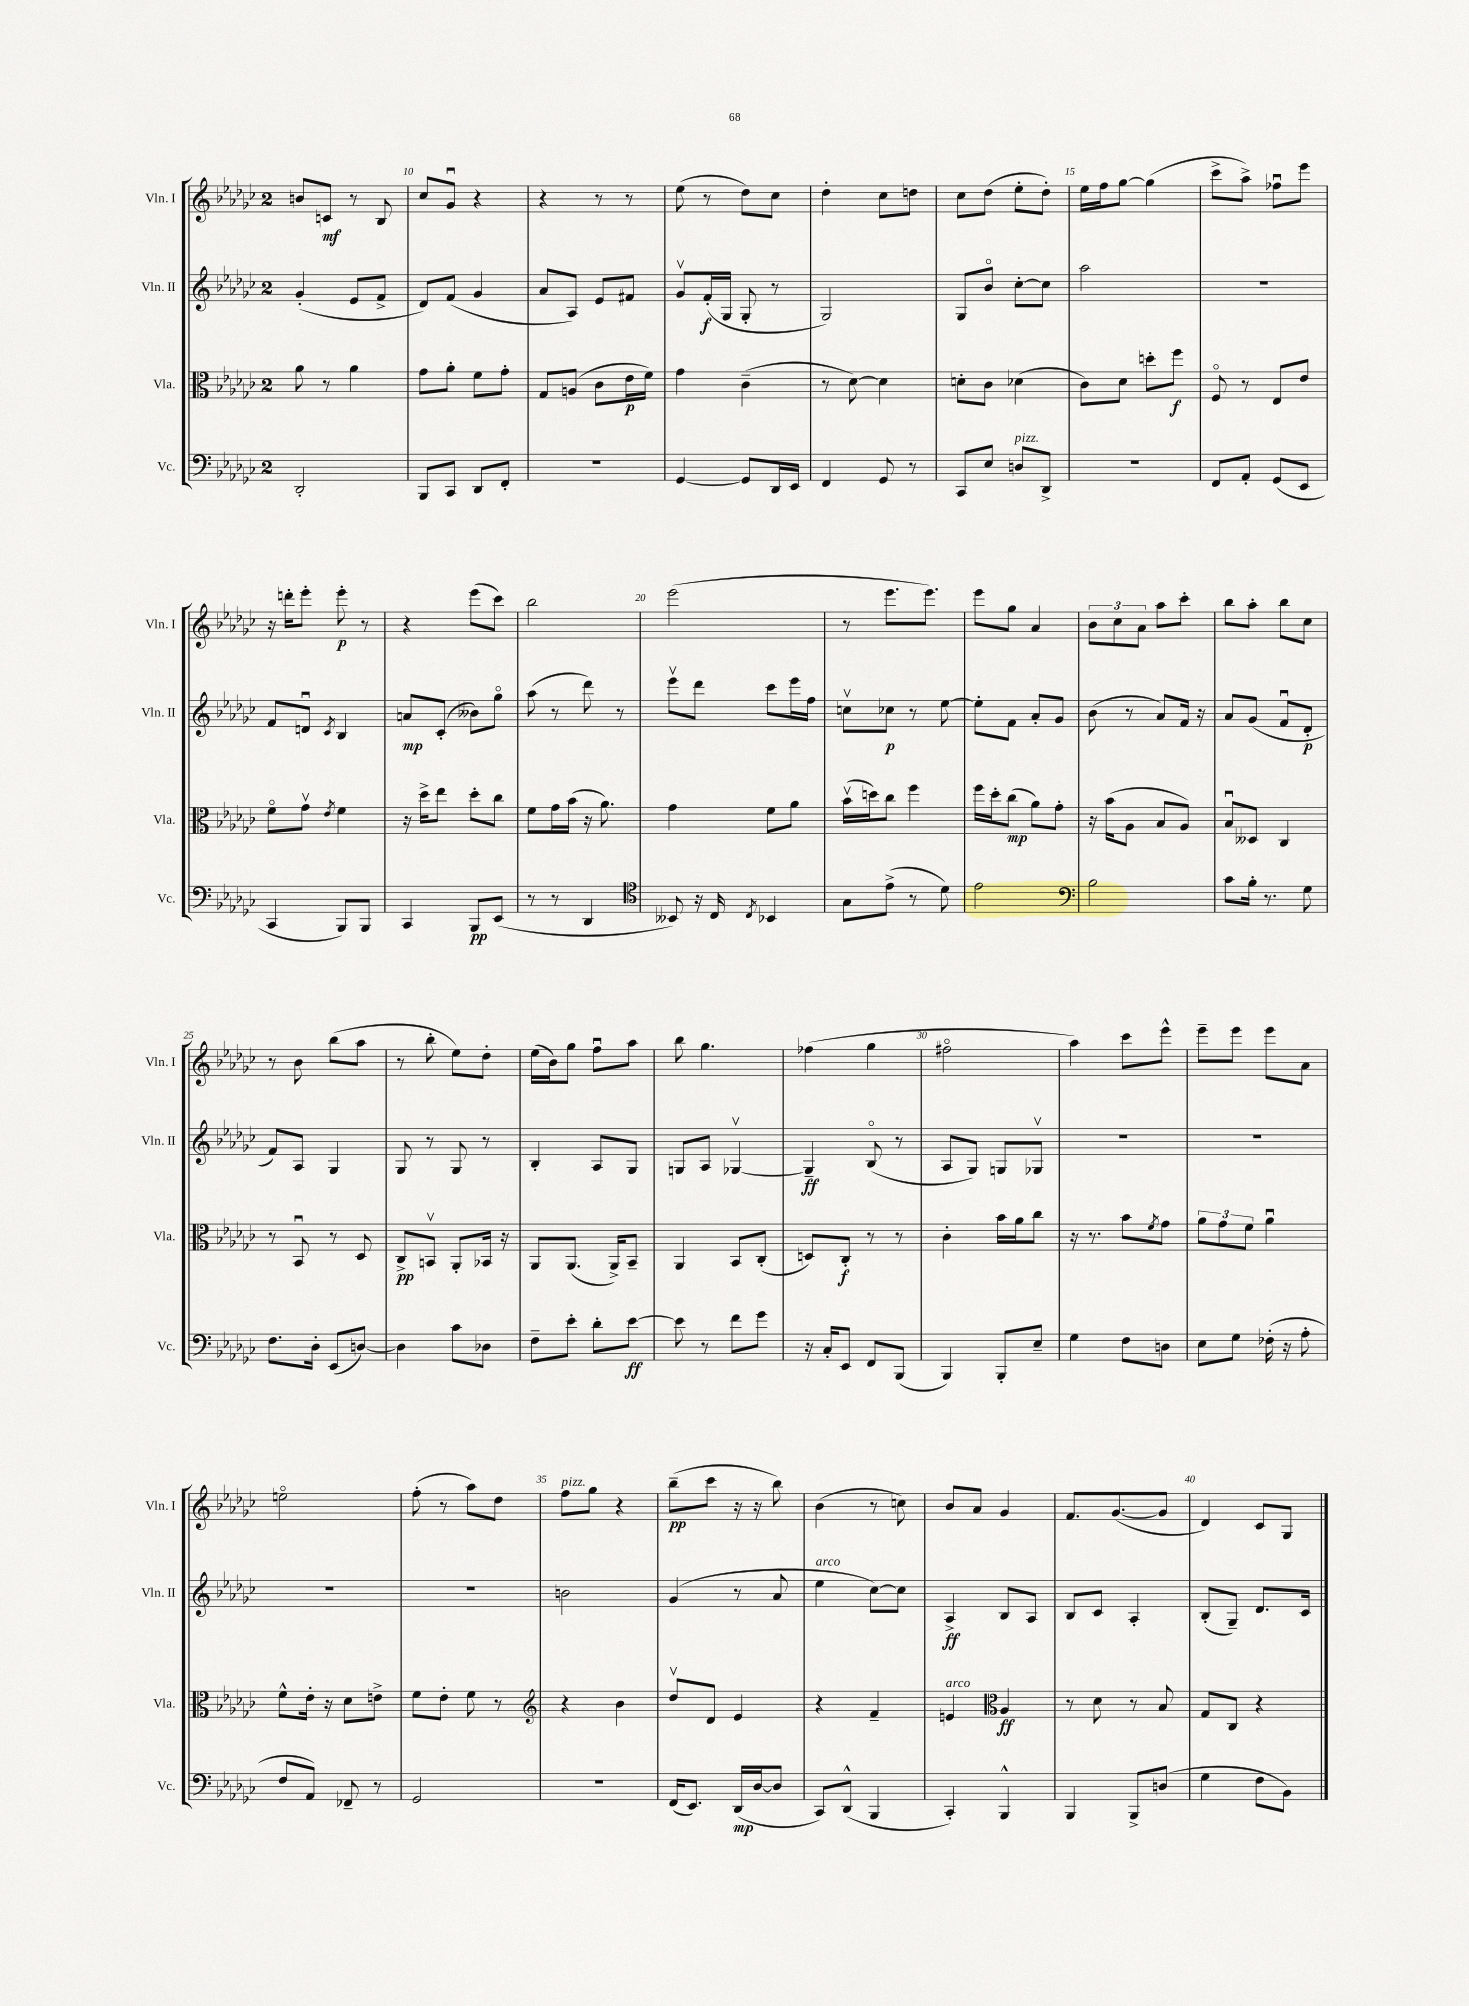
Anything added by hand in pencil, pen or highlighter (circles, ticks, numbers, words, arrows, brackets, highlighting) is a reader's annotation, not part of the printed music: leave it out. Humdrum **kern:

**kern	**kern	**kern	**kern
*staff4	*staff3	*staff2	*staff1
*clefF4	*clefC3	*clefG2	*clefG2
*k[b-e-a-d-g-c-]	*k[b-e-a-d-g-c-]	*k[b-e-a-d-g-c-]	*k[b-e-a-d-g-c-]
*M2/4	*M2/4	*M2/4	*M2/4
2DD-'	8a-	(4g-'	8b
.	8r	.	8c
.	4a-	8e-	8r
.	.	8f^	8B-
=	=	=	=
8BBB-	8g-	8d-)	8cc-
8CC-	8a-'	(8f	8g-u
8DD-	8f	4g-	4r
8FF'	8g-'	.	.
=	=	=	=
2r	8G-	8a-	4r
.	(8A	8A-)	.
.	8c-	8e-	8r
.	16e-	8f#	8r
.	16f)	.	.
=	=	=	=
[4GG-	4g-	8g-v	(8ee-
.	.	(16f'	8r
.	.	16G-	.
8GG-]	(4c-~	8G-'	8dd-)
16DD-	.	8r	8cc-
16EE-	.	.	.
=	=	=	=
4FF	8r	2G-)	4dd-'
.	[8d-)	.	.
8GG-	4d-]	.	8cc-
8r	.	.	8dd
=	=	=	=
8CC-	8d'	8G-	8cc-
8E-	8c-	8b-o	(8dd-
8D	(4d-	[8cc-'	8ee-'
8DD-^	.	8cc-]	8dd-')
=	=	=	=
2r	8c-)	2aa-	16ee-
.	.	.	16ff
.	8d-	.	[8gg-
.	8dd'	.	(4gg-]
.	8ff	.	.
=	=	=	=
8FF	8Fo	2r	8ccc-^
8AA-'	8r	.	8aa-^)
(8GG-	8E-	.	8ff-u
8EE-	8e-	.	8eee-
=	=	=	=
4CC-	8fo	8f	16r
.	.	.	16ddd'
.	8g-v	8du	8eee-'
.	8qe-	8qc-	.
8BBB-)	4f	4B-	8eee-'
8BBB-	.	.	8r
=	=	=	=
4CC-	16r	8a	4r
.	16dd-^	.	.
.	8ee-	(8c-'	.
8BBB-	8dd-'	8b--)	(8eee-
(8EE-	8cc-	8gg-o	8ccc-)
=	=	=	=
8r	8f	(8aa-	2bb-
8r	16g-	8r	.
.	(16b-	.	.
4DD-	16r	8ddd-)	.
.	8.a-)	.	.
.	.	8r	.
=	=	=	=
*clefC4	*	*	*
8BB--)	4g-	8eee-v	(2eee-
16r	.	8ddd-	.
16C-	.	.	.
8qC-	.	.	.
4BB-	8f	8ccc-	.
.	8a-	16eee-	.
.	.	16ff	.
=	=	=	=
8G-	(16b-v	8ccv	8r
.	16dd)	.	.
(8e-^	8cc-	8cc-	8.eee-
8r	4ff	8r	.
.	.	.	8.eee-)
8d-)	.	[8ee-	.
=	=	=	=
2e-	16ff	8ee-']	8eee-
.	16dd-'	.	.
.	(8cc-	8f	8gg-
.	8a-)	8a-'	4a-
.	8g-'	8g-	.
=	=	=	=
*clefF4	*	*	*
2B-	16r	(8b-	12b-
.	(16b-	.	.
.	.	.	12cc-
.	8A-	8r	.
.	.	.	12a-
.	8B-	8a-)	8aa-
.	8A-)	16f	8ccc-'
.	.	16r	.
=	=	=	=
8c-	8B-u	8a-	8bb-
16B-'	8D--	(8g-	8aa-'
8.r	.	.	.
.	4C-	8fu	8bb-
8G-	.	8d-'	8cc-
=	=	=	=
8.F	8r	8f)	8r
.	8BB-u	8A-	8b-
16D-'	.	.	.
(8EE-	8r	4G-	(8bb-
[8D)	8D-	.	8aa-
=	=	=	=
4D]	8C-^	8G-	8r
.	8BBv	8r	8bb-'
8c-	8AA-'	8G-	8ee-)
8D-	16BB-	8r	8dd-'
.	16r	.	.
=	=	=	=
8F~	8AA-	4B-'	(16ee-
.	.	.	16b-)
8e-'	(8.AA-	.	8gg-
8d-'	.	8A-	8ffu
.	16AA-^)	.	.
[8e-	8BB-~	8G-	8aa-
=	=	=	=
8e-]	4AA-	8G	8bb-
8r	.	8A-	4.gg-
8f	8BB-	[4G-v	.
8g-	(8C-'	.	.
=	=	=	=
16r	8D)	4G-~]	(4ff-
16C-'	.	.	.
8EE-	8C-'	.	.
8FF	8r	(8B-o	4gg-
(8BBB-	8r	8r	.
=	=	=	=
4BBB-)	4c-'	8A-	2ff#o
.	.	8G-)	.
8BBB-'	16b-	8G	.
.	16a-	.	.
8E-~	8cc-	8G-v	.
=	=	=	=
4G-	16r	2r	4aa-)
.	8.r	.	.
8F	8b-	.	8ccc-
.	8qf	.	.
8D	8g-	.	8eee-^^
=	=	=	=
8E-	12a-	2r	8eee-~
.	12g-	.	.
8G-	.	.	8eee-
.	12f	.	.
(16F-'	4a-u	.	8eee-
16r	.	.	.
8A-'	.	.	8a-
=	=	=	=
8F	8f^^	2r	2eeo
8AA-)	16e-'	.	.
.	16r	.	.
8FF-~	8d-	.	.
8r	8e^	.	.
=	=	=	=
2GG-	8f	2r	(8ff'
.	8e-'	.	8r
.	8f	.	8aa-)
.	8r	.	8dd-
=	=	=	=
*	*clefG2	*	*
2r	4r	2b	8ff
.	.	.	8gg-
.	4b-	.	4r
=	=	=	=
(16FF	8dd-v	(4g-	(8bb-~
8.EE-)	.	.	.
.	8d-	.	8ccc-
(16DD-	4e-	8r	16r
[16D-	.	.	16r
8D-]	.	8a-	8bb-)
=	=	=	=
8CC-)	4r	4ee-	(4b-
(8DD-^^	.	.	.
4BBB-	4f~	[8cc-)	8r
.	.	8cc-]	8cc)
=	=	=	=
4CC-')	4e	4A-^	8b-
.	.	.	8a-
*	*clefC3	*	*
4BBB-^^	4A-	8B-	4g-
.	.	8A-	.
=	=	=	=
4BBB-	8r	8B-	8.f
.	8d-	8c-	.
.	.	.	([8.g-
8BBB-^	8r	4A-'	.
(8D	8B-	.	8g-]
=	=	=	=
4G-	8G-	(8B-'	4d-)
.	8C-	8G-~)	.
8F	4r	8.d-	8c-
8BB-)	.	.	8G-
.	.	16c-	.
==	==	==	==
*-	*-	*-	*-
